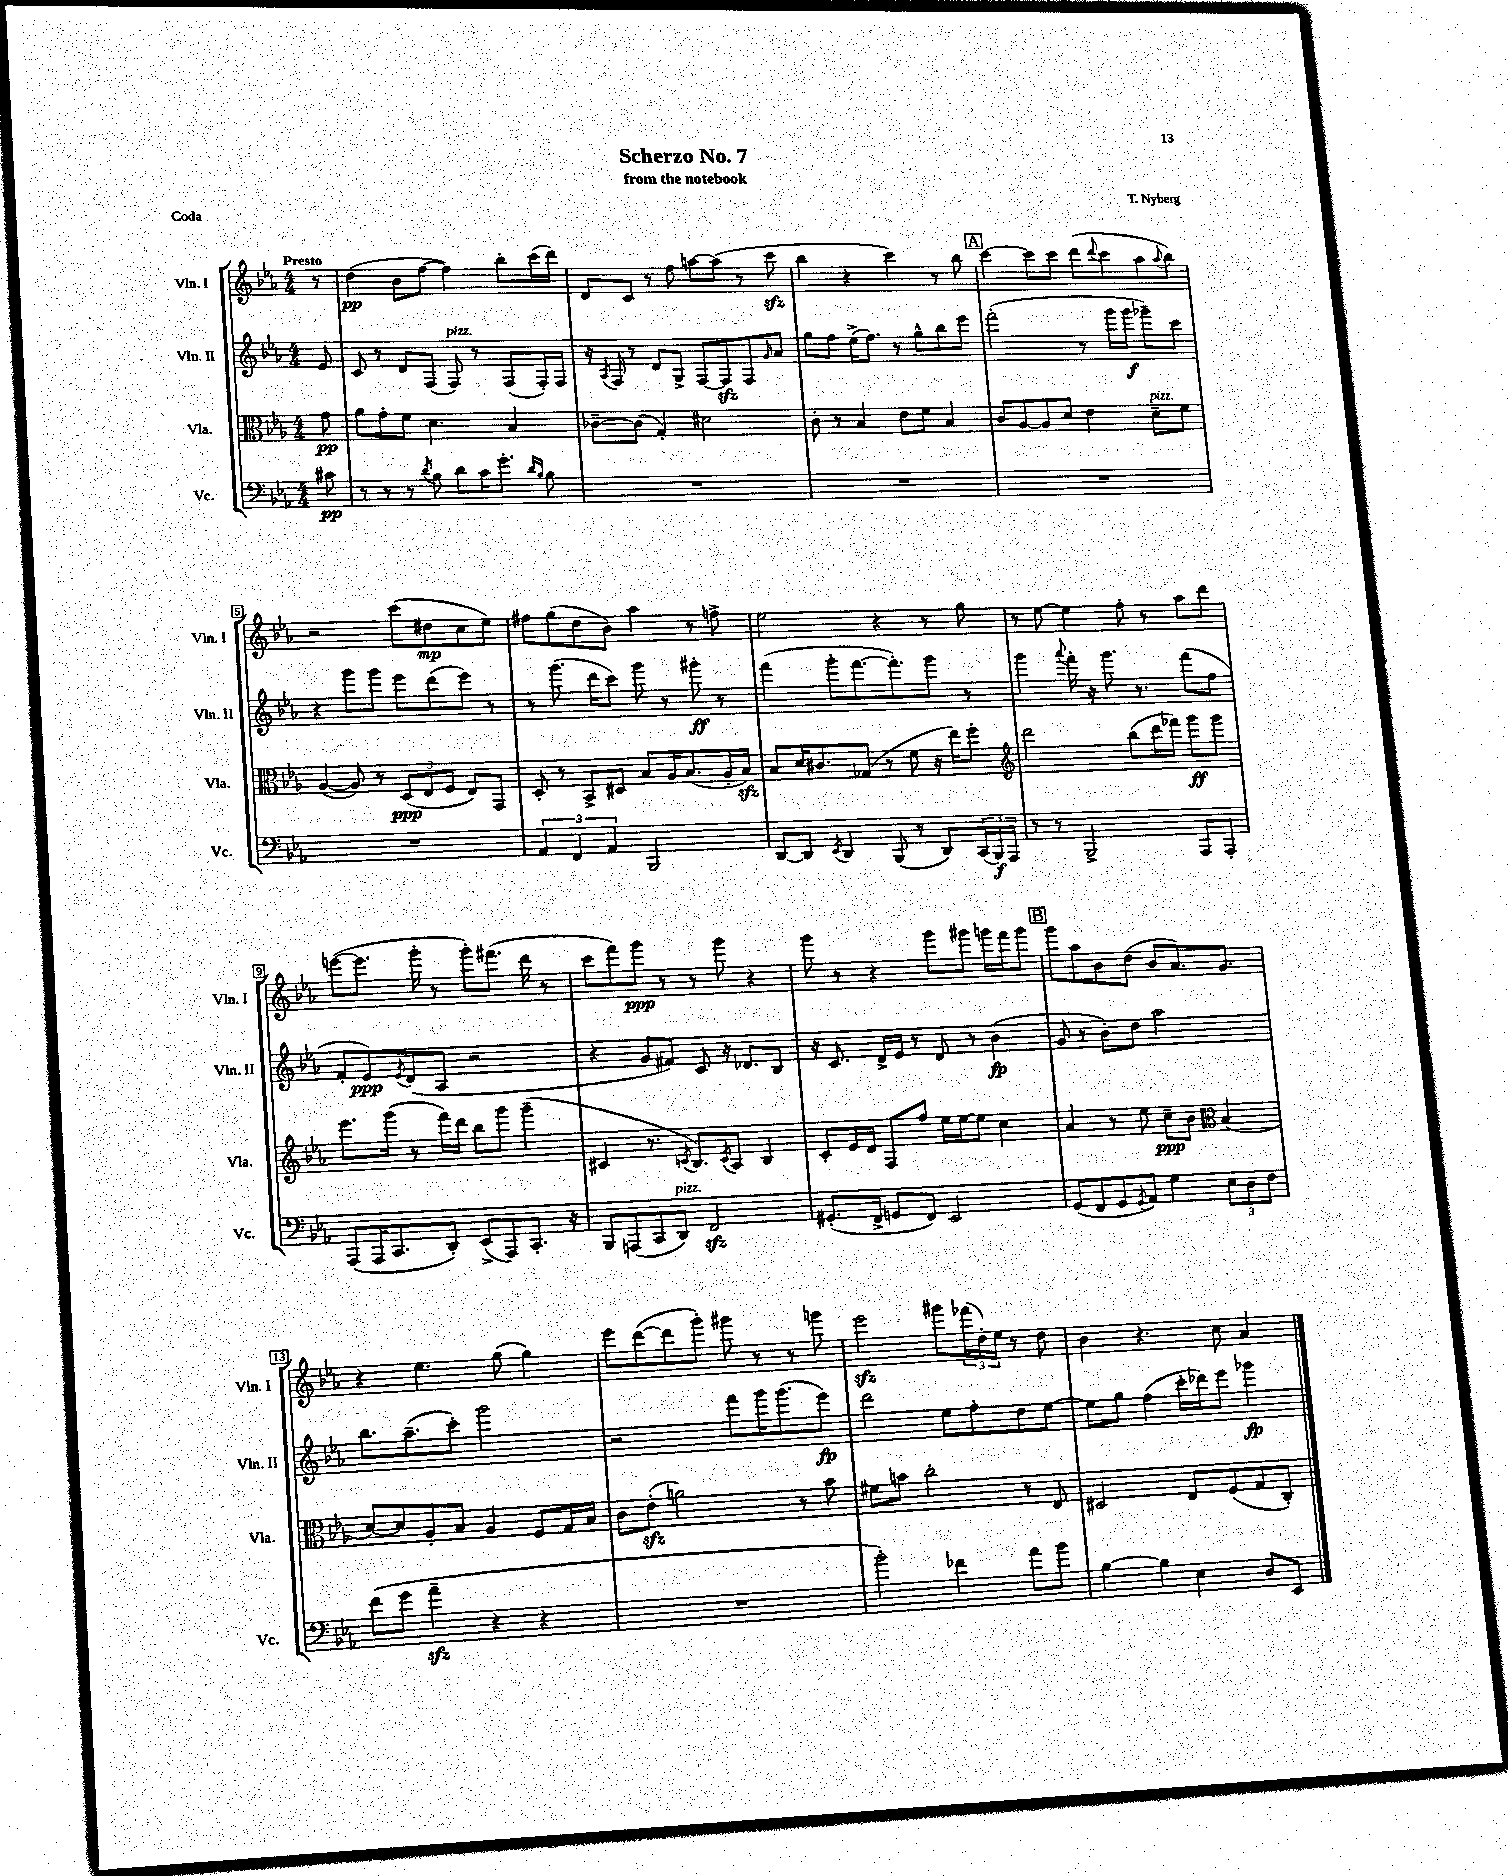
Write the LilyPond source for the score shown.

\header { title = "Scherzo No. 7" composer = "T. Nyberg" subtitle = "from the notebook" piece = "Coda" }
<<
\new StaffGroup <<
\new Staff = "s0" \with { instrumentName = "Vln. I" shortInstrumentName = "Vln. I" } {
    \clef treble \key ees \major \numericTimeSignature \time 4/4 \partial 8 \tempo "Presto"
    r8 |
    d''4\pp( bes'8 f''8~ f''4) bes''8-. c'''16( d'''16) |
    d'8 c'8 r8 f''8 a''8~ a''8( r8 c'''8\sfz |
    bes''4 r4 c'''4) r8 bes''8 |
    \mark \markup { \box "A" } c'''4~ c'''8 c'''8 d'''8( \appoggiatura { d'''8 } c'''8 aes''8 \appoggiatura { aes''8 } bes''8) |
    r2 c'''8( dis''8\mp c''8 ees''8) |
    fis''8 g''8( d''8 bes'8) aes''4 r8 f''8-> |
    ees''2 r4 r8 g''8 |
    r8 ees''8~ ees''4 f''8-. r8 aes''8 d'''8 |
    e'''8~( e'''8. g'''16-. r8 g'''8-.) fis'''8.( d'''16 r8 |
    c'''8 f'''8) g'''8\ppp r8 r8 g'''8 r4 |
    g'''8 r8 r4 g'''8 gis'''8 g'''16 f'''16 g'''8 |
    \mark \markup { \box "B" } g'''8 aes''8 bes'8 d''8( bes'8 aes'8.) g'8. |
    r4 ees''4. g''8( g''4) |
    ees'''8 d'''8~( d'''8 g'''8-.) gis'''8 r8 r8 g'''8 |
    ees'''2\sfz gis'''8 \tuplet 3/2 { fes'''16( d''16-.) ees''16 } r8 d''8 |
    bes'4 r4. c''8 aes'4 \bar "|." |
}
\new Staff = "s1" \with { instrumentName = "Vln. II" shortInstrumentName = "Vln. II" } {
    \clef treble \key ees \major \numericTimeSignature \time 4/4 \partial 8
    ees'8 |
    c'8 r8 d'8 f8( f8^\markup { \italic "pizz." }) r8 f8( f16-.) f16 |
    r16 \acciaccatura { aes8 } f16 r8 d'8 g8-> f8~ f8\sfz f8 \grace { g'16 } aes'8 |
    g''8 f''8 ees''16->( f''8.) r8 g''8-^ bes''8 ees'''8 |
    \mark \markup { \box "A" } f'''2-.( r8 g'''16 g'''16\f ges'''8--) c'''8 |
    r4 g'''8 g'''8 ees'''8 d'''8( ees'''8) r8 |
    r8 g'''8.( d'''16 c'''8) g'''8 r8 gis'''8-.\ff r8 |
    f'''4( g'''8-. f'''8.~ f'''8.-.) g'''8 r8 |
    g'''4 \appoggiatura { aes'''8 } f'''16-. r16 g'''8. r8. f'''8( f''8 |
    f'8-. ees'8\ppp) \acciaccatura { ees'8 } d'8( aes8 r2 |
    r4 g'8 fis'8) c'8 r16 des'8. bes8 |
    r16 c'8. d'16-> ees'16 r8 d'8 r8 bes'4\fp( |
    \mark \markup { \box "B" } g'8 r8 bes'8-.) d''8 aes''2 |
    bes''8. aes''8.--( c'''8-.) g'''2 |
    r2 f'''8 g'''16 g'''8.( ees'''8\fp) |
    d'''2 ees''8 f''8-. d''8 ees''8~ |
    ees''8 g''8 f''4( c'''16-. des'''16) ees'''8 ges'''4\fp \bar "|." |
}
\new Staff = "s2" \with { instrumentName = "Vla." shortInstrumentName = "Vla." } {
    \clef alto \key ees \major \numericTimeSignature \time 4/4 \partial 8
    g'8\pp |
    aes'8 g'8-. f'8 d'4. bes4 |
    ces'8~-- ces'8( g4-.) dis'2 |
    c'8-. r8 bes4 ees'8 f'8 bes4 |
    \mark \markup { \box "A" } c'8 aes8~ aes8 d'8 ees'4 d'8--^\markup { \italic "pizz." } f'8 |
    aes4~( aes8) r8 \tuplet 3/2 { d8\ppp( ees8 f8 } ees8) g,8 |
    d8-. r8 bes,8-> dis8 bes8 aes16 bes8.( aes16-. bes16\sfz) |
    bes8 d'16 cis'8. ges8( r8 f'8 r16 ees''16) f''8-. |
    \clef treble d'''2 bes''8( d'''16 fes'''16) g'''8\ff g'''8 |
    ees'''8. g'''16( r8 f'''16) d'''16 bes''8 g'''8 g'''4--( |
    cis'4 r8. \acciaccatura { c'8 } bes8.) \acciaccatura { c'8 } aes8 bes4 |
    c'8-. ees'16 d'16 f8 f''8 ees''16 ees''16~ ees''8 c''4 |
    \mark \markup { \box "B" } aes'4 r8 ees''8 c''8--\ppp bes'8 \clef alto bes4( |
    d'8~) d'8 aes8-. bes8 aes4 f8 g16 bes16 |
    c'8 ees'8-.\sfz( a'2) r8 bes'8 |
    fis'8 b'8 c''2-. r8 ees8 |
    dis2 ees8 f8( g8 c8-.) \bar "|." |
}
\new Staff = "s3" \with { instrumentName = "Vc." shortInstrumentName = "Vc." } {
    \clef bass \key ees \major \numericTimeSignature \time 4/4 \partial 8
    cis'8\pp |
    r8 r8 r8 \acciaccatura { d'8 } bes8 d'8 c'16 g'8.-. \grace { d'16 bes16 } bes8 |
    R1 |
    R1 |
    \mark \markup { \box "A" } R1 |
    R1 |
    \tuplet 3/2 { aes,4 f,4 aes,4 } bes,,2 |
    d,8~ d,8 \acciaccatura { ees,8 } d,4 bes,,8( r8 d,8) \tuplet 3/2 { c,16( bes,,16\f) aes,,16 } |
    r8 r8 bes,,2-> aes,,8 aes,,8-. |
    aes,,8( aes,,16 c,8. d,8-.) ees,8->( aes,,8) c,8.-. r16 |
    bes,,8 a,,8( c,8 d,8^\markup { \italic "pizz." }) f,2\sfz |
    gis,8.-.( f,16-> g,8 f,8) ees,2 |
    \mark \markup { \box "B" } g,8( f,8 g,8 \acciaccatura { g,8 } aes,8) g4 \tuplet 3/2 { ees8 d8 f8 } |
    f'8( g'8 aes'4--\sfz r4 r4 |
    R1 |
    bes'2-.) fes'4 aes'8 bes'8 |
    bes4~ bes4 ees4 d8 ees,8 \bar "|." |
}
>>
>>
\layout { \context { \Score \override BarNumber.stencil = #(make-stencil-boxer 0.1 0.3 ly:text-interface::print) } }
